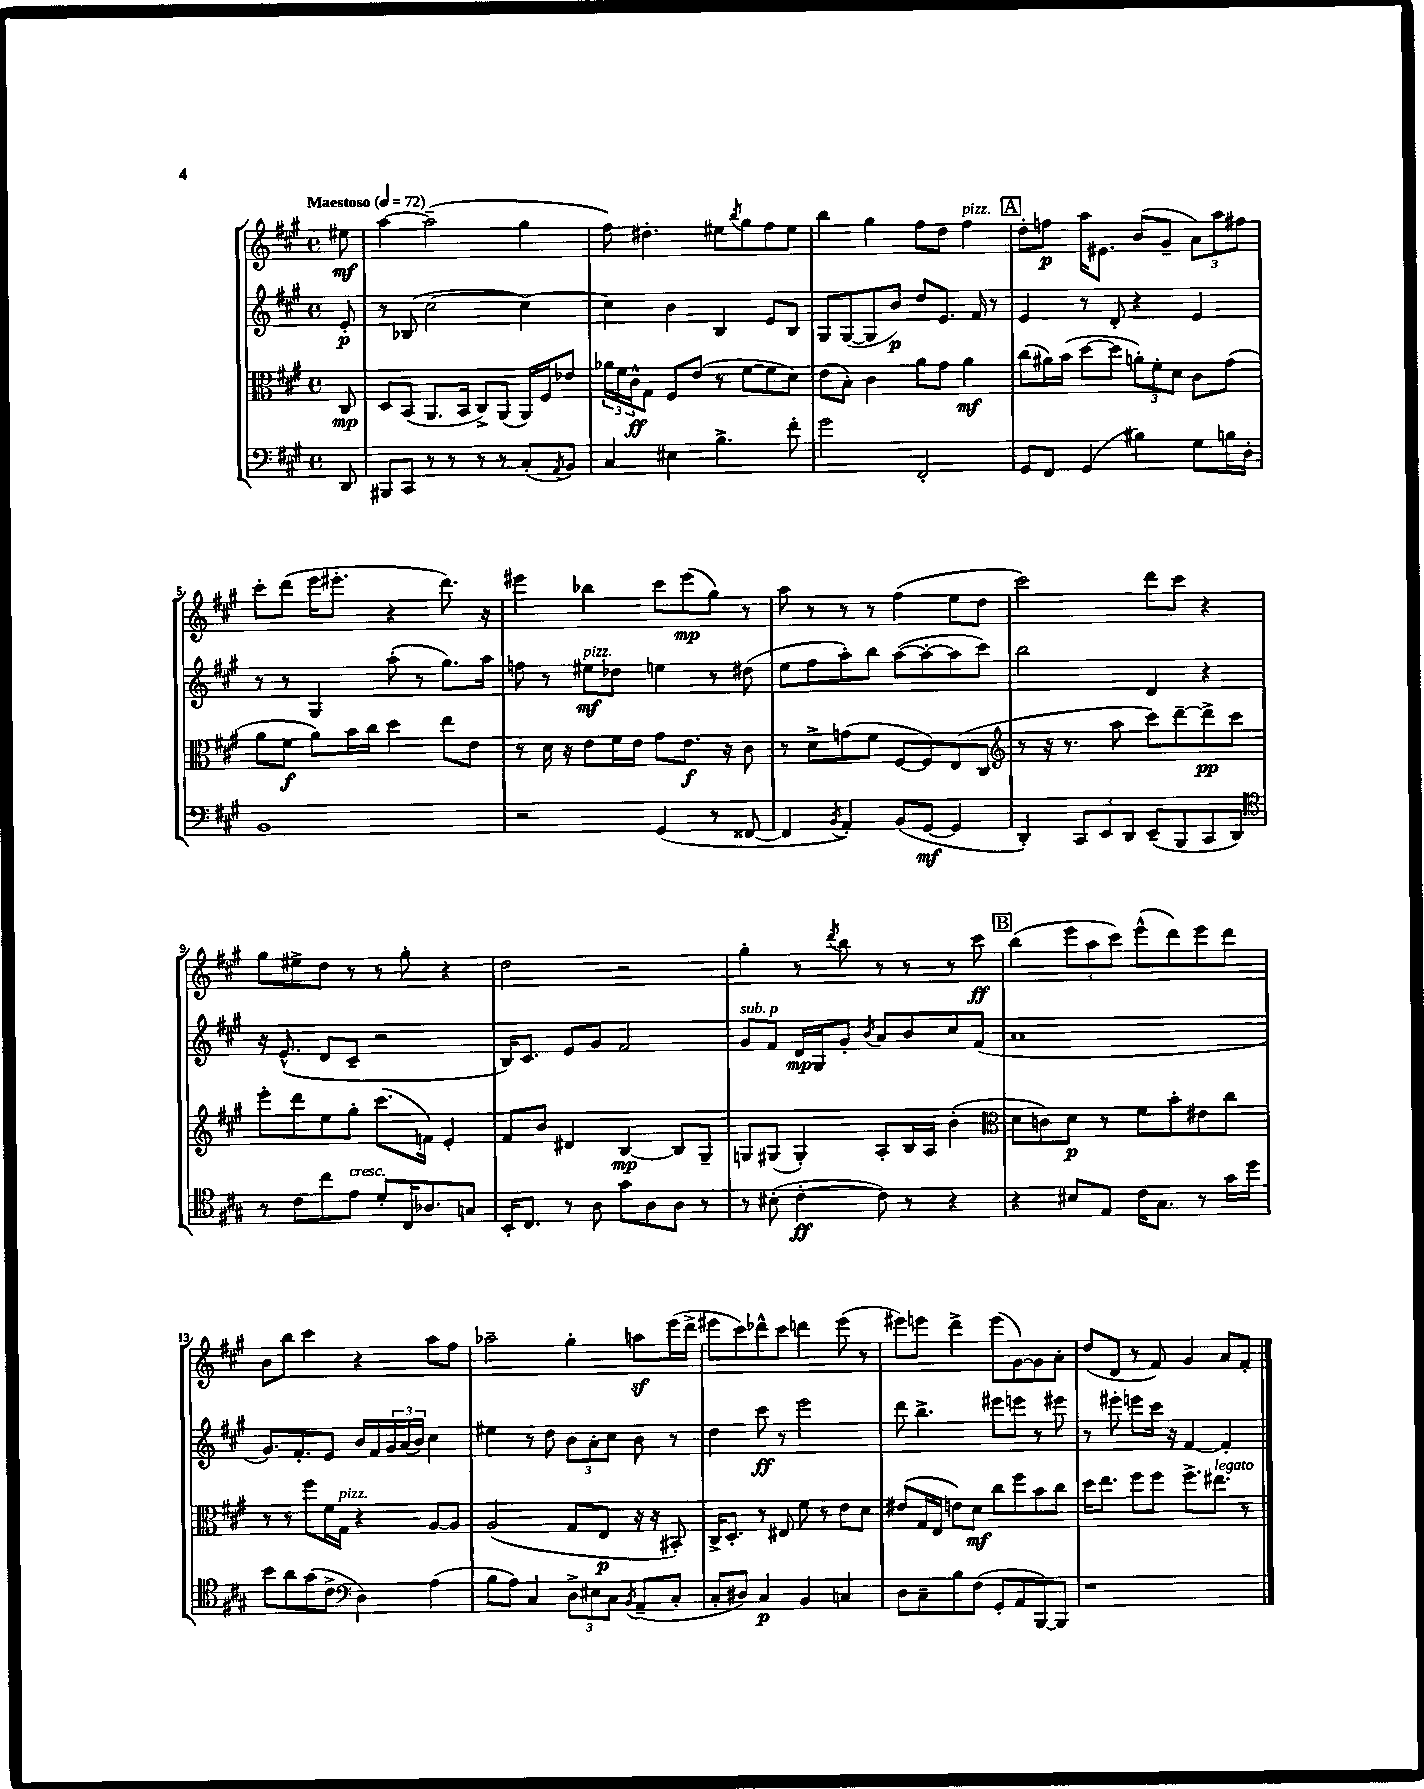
<<
\new StaffGroup <<
\new Staff = "s0" {
    \clef treble \key a \major \defaultTimeSignature \time 4/4 \partial 8 \tempo "Maestoso" 4 = 72
    eis''8\mf |
    a''4~ a''2--( gis''4 |
    fis''8) dis''4.-. eis''8 \acciaccatura { b''8 } gis''8 fis''8 eis''8 |
    b''4 gis''4 fis''8 d''8 fis''4^\markup { \italic "pizz." } |
    \mark \markup { \box "A" } d''8-. f''8\p a''16 eis'8. b'8( gis'8-- \tuplet 3/2 { a'8) a''8 fis''8 } |
    cis'''8-. d'''8( e'''16 eis'''8.-. r4 d'''8.) r16 |
    eis'''4 bes''4 cis'''8 eis'''8\mp( gis''8) r8 |
    a''8 r8 r8 r8 fis''4( e''8 d''8 |
    cis'''2) d'''8 cis'''8 r4 |
    gis''8 eis''8-> d''8 r8 r8 gis''8-. r4 |
    d''2 r2 |
    gis''4-. r8 \acciaccatura { d'''8 } b''8 r8 r8 r8 cis'''8\ff |
    \mark \markup { \box "B" } b''4( \tuplet 3/2 { e'''8 a''8 cis'''8) } e'''8-^( d'''8) e'''8 d'''8 |
    b'8 b''8 cis'''4 r4 a''8 fis''8 |
    aes''2-- gis''4-. a''8\sf e'''16( d'''16-> |
    eis'''8 cis'''8) des'''8-^ cis'''8 d'''4 eis'''8( r8 |
    eis'''8) e'''8 d'''4-> e'''8( gis'8~) gis'8 a'8-. |
    d''8( d'8 r8 fis'8) gis'4 a'8 fis'8-. \bar "|." |
}
\new Staff = "s1" {
    \clef treble \key a \major \defaultTimeSignature \time 4/4 \partial 8
    e'8-.\p |
    r8 bes8( cis''2~ cis''4~) |
    cis''4 b'4 b4 e'8 b8 |
    gis8 gis8~( gis8 b'8\p) d''8 e'8. fis'16 r8 |
    \mark \markup { \box "A" } e'4 r8 d'8-. r4 e'4 |
    r8 r8 gis4 a''8-.( r8 gis''8.) a''16 |
    f''8 r8 eis''8\mf^\markup { \italic "pizz." } des''8 e''4 r8 dis''8( |
    e''8 fis''8 a''8-.) b''8 a''8~( a''8~-. a''8 cis'''8) |
    b''2 d'4 r4 |
    r16 e'8.-^( d'8 cis'8-- r2 |
    b16) cis'8. e'8 gis'8 fis'2 |
    gis'8^\markup { \italic "sub. p" } fis'8 d'16\mp gis16 gis'8-. \acciaccatura { b'8 } a'8 b'8 cis''8 fis'8( |
    \mark \markup { \box "B" } a'1 |
    gis'8.) fis'8.-. e'8 b'16 fis'16 \tuplet 3/2 { gis'16 a'16( b'16) } cis''4 |
    eis''4 r8 d''8 \tuplet 3/2 { b'8 a'8-. cis''8 } b'8 r8 |
    d''4 cis'''8\ff r8 e'''2 |
    d'''8 b''4.-> eis'''8 e'''8 r8 eis'''8 |
    r8 eis'''8-. e'''8 cis'''16 r16 fis'4~ fis'4-. \bar "|." |
}
\new Staff = "s2" {
    \clef alto \key a \major \defaultTimeSignature \time 4/4 \partial 8
    cis8\mp |
    d8 b,8( a,8. b,16 cis8->) a,8( a,16) fis16 ees'8 |
    \tuplet 3/2 { aes'16 fis'16 cis'16-^\ff } gis8 fis8 e'8( r8 fis'8~ fis'8 d'8) |
    e'8( b8-.) cis'4 a'8 gis'8 a'4\mf |
    \mark \markup { \box "A" } cis''8( ais'16) b'16( d''8~ d''8 \tuplet 3/2 { a'8-.) fis'8-. d'8 } cis'8 gis'8( |
    a'8 fis'8\f a'8) b'16 cis''16 d''4 e''8 e'8 |
    r8 d'16 r16 e'8 fis'16 e'16 gis'8 e'8.\f r16 cis'8 |
    r8 d'8-> g'8( fis'8 fis8~ fis8) e8( cis8 |
    \clef treble r8 r16 r8. a''8 cis'''8) d'''8~-- d'''8->\pp cis'''8 |
    e'''8-. d'''8 e''8 gis''8-. cis'''8.( f'16) e'4-. |
    fis'8 b'8 dis'4 b4~\mp b8 gis8-- |
    g8 gis8( gis4-.) a8-. b16 a16 b'4-.( |
    \mark \markup { \box "B" } \clef alto d'8 c'8) d'8\p r8 fis'8 b'8-. eis'8 cis''8 |
    r8 r8 fis''8 fis'16 gis16^\markup { \italic "pizz." } r4 a8~ a8 |
    a2( gis8 e8\p r16 r16 bis,8-.) |
    cis16-> d8.-. r8 eis8 fis'8 r8 e'8 d'8 |
    eis'8( gis16 e16 e'8) d'8\mf cis''8 fis''8 b'8 cis''8 |
    d''16 e''8. fis''8 fis''8 fis''8.-> eis''8.^\markup { \italic "legato" } r8 \bar "|." |
}
\new Staff = "s3" {
    \clef bass \key a \major \defaultTimeSignature \time 4/4 \partial 8
    d,8 |
    bis,,8 cis,8 r8 r8 r8 r8 cis8-.( \acciaccatura { a,8 } b,8) |
    cis4 eis4 b4.-> fis'8-. |
    gis'2 fis,2-. |
    \mark \markup { \box "A" } gis,8 fis,8 gis,4( bis4) gis8 b16 d16-. |
    b,1 |
    r2 gis,4( r8 fisis,8~ |
    fisis,4 \acciaccatura { b,8 } a,4-.) b,8( gis,8~\mf gis,4 |
    d,4-.) \tuplet 3/2 { cis,8 e,8 d,8 } e,8--( b,,8 cis,8 d,8) |
    \clef tenor r8 cis'8 cis''8 e'8^\markup { \italic "cresc." } d'8-. cis16 aes8. g8 |
    b,16-. cis8. r8 a8 gis'8 a8 a8 r8 |
    r8 bis8-.( cis'4~-.\ff cis'8) r8 r4 |
    \mark \markup { \box "B" } r4 bis8 e8 cis'16 gis8. r8 gis'16 d''16 |
    b'8 a'8 gis'8( cis'8-> \clef bass d4) a4( |
    b8 a8) cis4 \tuplet 3/2 { d8-> eis8 cis8 } \acciaccatura { b,8 } a,8--( cis8-. |
    cis8-. dis8) cis4\p b,4 c4 |
    d8 cis8-- b8 fis8( gis,8-. a,8 b,,8~) b,,8 |
    r1 \bar "|." |
}
>>
>>
